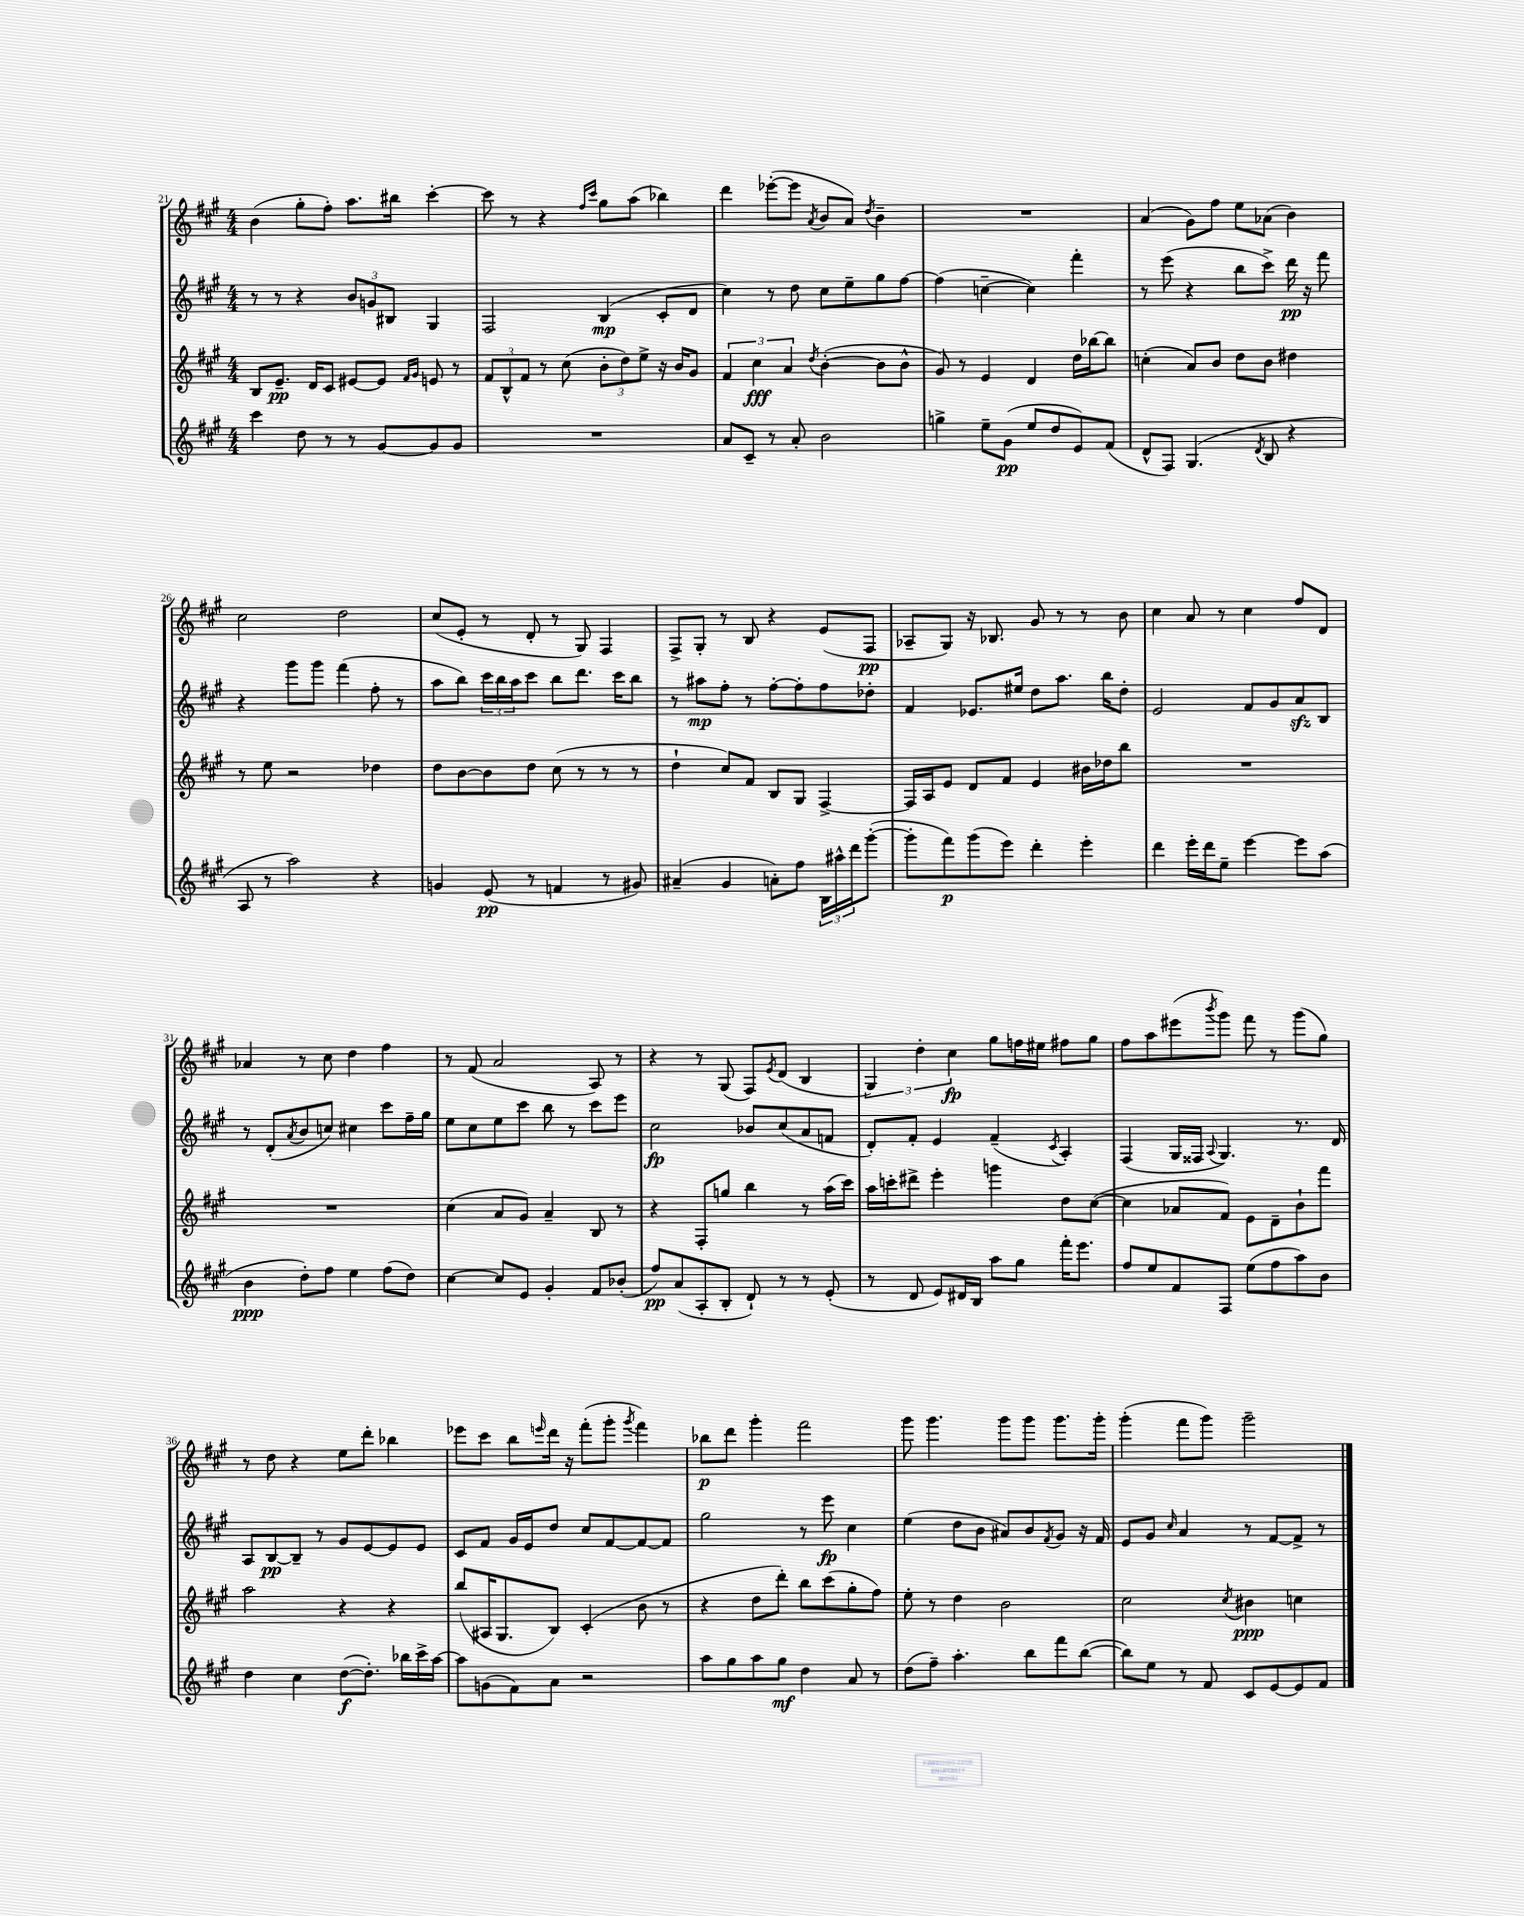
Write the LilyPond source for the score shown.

<<
\new StaffGroup <<
\new Staff = "s0" {
    \clef treble \key a \major \numericTimeSignature \time 4/4
    b'4( gis''8-. fis''8-.) a''8. bis''16 cis'''4~-. |
    cis'''8 r8 r4 \grace { fis''16 cis'''16 } gis''8 a''8( bes''4) |
    d'''4 ees'''8~-.( ees'''8 \acciaccatura { a'8 } b'8 a'8) \acciaccatura { d''8 } b'4-- |
    R1 |
    a'4( gis'8) fis''8 e''8 aes'8( b'4) |
    cis''2 d''2 |
    cis''8( e'8-. r8 d'8-. r8 gis8) fis4 |
    fis8-> gis8-. r8 b8 r4 e'8( fis8\pp |
    aes8-- gis8) r16 bes8. gis'8 r8 r8 b'8 |
    cis''4 a'8 r8 cis''4 fis''8 d'8 |
    aes'4 r8 cis''8 d''4 fis''4 |
    r8 fis'8( a'2 a8) r8 |
    r4 r8 gis8( fis8) \acciaccatura { e'8 } d'8( b4 |
    \tuplet 3/2 { gis4) d''4-. cis''4\fp } gis''8 f''16 eis''16 fis''8 gis''8 |
    fis''8 a''8 eis'''8( \acciaccatura { b'''8 } gis'''8) fis'''8 r8 gis'''8( gis''8) |
    r8 d''8 r4 e''8 d'''8-. bes''4 |
    ees'''8 cis'''8 b''8 \grace { e'''16 } d'''16 r16 fis'''8-.( gis'''8-. \acciaccatura { gis'''8 } fis'''4) |
    bes''8\p d'''8 gis'''4-. fis'''2 |
    gis'''8 gis'''4. gis'''8 gis'''8 gis'''8. gis'''16-. |
    gis'''4-.( fis'''8 gis'''8) gis'''2-- \bar "|." |
}
\new Staff = "s1" {
    \clef treble \key a \major \numericTimeSignature \time 4/4
    r8 r8 r4 \tuplet 3/2 { b'8 g'8 bis8 } gis4 |
    fis2 b4\mp( cis'8-. d'8 |
    cis''4) r8 d''8 cis''8 e''8-- gis''8 fis''8~ |
    fis''4( c''4~-- c''4) fis'''4-. |
    r8 e'''8( r4 b''8 cis'''8->) d'''16\pp r16 fis'''8 |
    r4 gis'''8 gis'''8 fis'''4( fis''8-. r8 |
    a''8 b''8) \tuplet 3/2 { cis'''16 b''16 a''16 } cis'''8 b''8 d'''8. cis'''16 b''8 |
    r8 ais''8\mp fis''8-. r8 fis''8~-. fis''8-. fis''8 des''8-. |
    fis'4 ees'8. eis''16 d''8 a''8. b''16 d''8-. |
    e'2 fis'8 gis'8 a'8\sfz b8 |
    r8 d'8-.( \acciaccatura { a'8 } b'8 c''8) cis''4 cis'''8 fis''16-- gis''16 |
    e''8 cis''8 e''8 cis'''8 b''8 r8 cis'''8 e'''8 |
    cis''2\fp bes'8 cis''8( a'8 f'8 |
    d'8-.) fis'8-. e'4 fis'4--( \acciaccatura { cis'8 } a4-.) |
    fis4( gis16 fisis16 \appoggiatura { a8 } gis4.) r8. d'16 |
    a8 b8~\pp b8-- r8 gis'8 e'8~ e'8 e'8 |
    cis'8 fis'8 gis'16 e'16 d''8 cis''8 fis'8~ fis'8~ fis'8 |
    gis''2 r8 e'''8\fp cis''4 |
    e''4( d''8 b'8 ais'8) b'8 \acciaccatura { fis'8 } gis'8 r16 fis'16 |
    e'8 gis'8 \grace { cis''16 } a'4 r8 fis'8~ fis'8-> r8 \bar "|." |
}
\new Staff = "s2" {
    \clef treble \key a \major \numericTimeSignature \time 4/4
    b8 e'8.--\pp d'16 cis'8 eis'8~ eis'8 \grace { fis'16 gis'16 } e'8 r8 |
    \tuplet 3/2 { fis'8 b8-^ fis'8 } r8 cis''8( \tuplet 3/2 { b'8-. d''8) e''8-> } r16 b'16 gis'8 |
    \tuplet 3/2 { fis'4 cis''4\fff a'4 } \acciaccatura { d''8 } b'4~-.( b'8 b'8-^ |
    gis'8) r8 e'4 d'4 d''16 bes''16~ bes''8 |
    c''4-.( a'8) b'8 d''8 b'8 dis''4 |
    r8 e''8 r2 des''4 |
    d''8 b'8~ b'8 d''8 cis''8( r8 r8 r8 |
    d''4-! cis''8) fis'8 b8 gis8 fis4~-> |
    fis16 a16 e'8 d'8 fis'8 e'4 bis'16 des''16 b''8 |
    R1 |
    R1 |
    cis''4( a'8 gis'8) a'4-- b8 r8 |
    r4 fis8-. g''8 b''4 r8 a''16( cis'''16) |
    a''16 c'''16-. dis'''8-> e'''4-. g'''4 d''8 cis''8~( |
    cis''4 aes'8 fis'8) e'8 d'8-- b'8-! fis'''8 |
    a''2 r4 r4 |
    b''8( ais16 gis8. b8) cis'4-.( b'8 r8 |
    r4 d''8 d'''8-.) b''8 cis'''8( gis''8-. fis''8) |
    e''8-. r8 d''4 b'2 |
    cis''2 \acciaccatura { cis''8 } bis'4\ppp c''4 \bar "|." |
}
\new Staff = "s3" {
    \clef treble \key a \major \numericTimeSignature \time 4/4
    cis'''4 d''8 r8 r8 gis'8~ gis'8 gis'8 |
    R1 |
    a'8 cis'8-- r8 a'8-. b'2 |
    g''4-> e''8-- gis'8\pp( e''8 d''8 e'8) fis'8( |
    d'8-^ fis8) gis4.( \acciaccatura { d'8 } b8 r4 |
    a8 r8 a''2) r4 |
    g'4 e'8\pp( r8 f'4 r8 gis'8) |
    ais'4--( gis'4 a'8-.) fis''8 \tuplet 3/2 { b16 ais''16-^ d'''16 } gis'''8~-.( |
    gis'''8-. fis'''8\p) gis'''8( e'''8) d'''4-. e'''4-. |
    d'''4 e'''16-. d'''16 e''8-- e'''4~ e'''8 a''8( |
    b'4\ppp d''8-.) fis''8 e''4 fis''8( d''8) |
    cis''4~ cis''8 e'8 gis'4-. fis'8 bes'8-.( |
    fis''8\pp) a'8( a8-. b8-. d'8-!) r8 r8 e'8-.( |
    r8 d'8 e'8) dis'16 b16 a''8 gis''8 fis'''16-. e'''8. |
    fis''8 e''8 fis'8 fis8 e''8( fis''8 a''8) b'8 |
    d''4 cis''4 d''8~\f( d''8.-.) bes''16 cis'''16-> a''16~ |
    a''8 g'8( fis'8) a'8 r2 |
    a''8 gis''8 a''8 gis''8\mf d''4 a'8 r8 |
    d''8( fis''8--) a''4.-. b''8 fis'''8 b''8~( |
    b''8) e''8 r8 fis'8 cis'8 e'8~ e'8 fis'8 \bar "|." |
}
>>
>>
\layout { \context { \Score currentBarNumber = #21 } }
